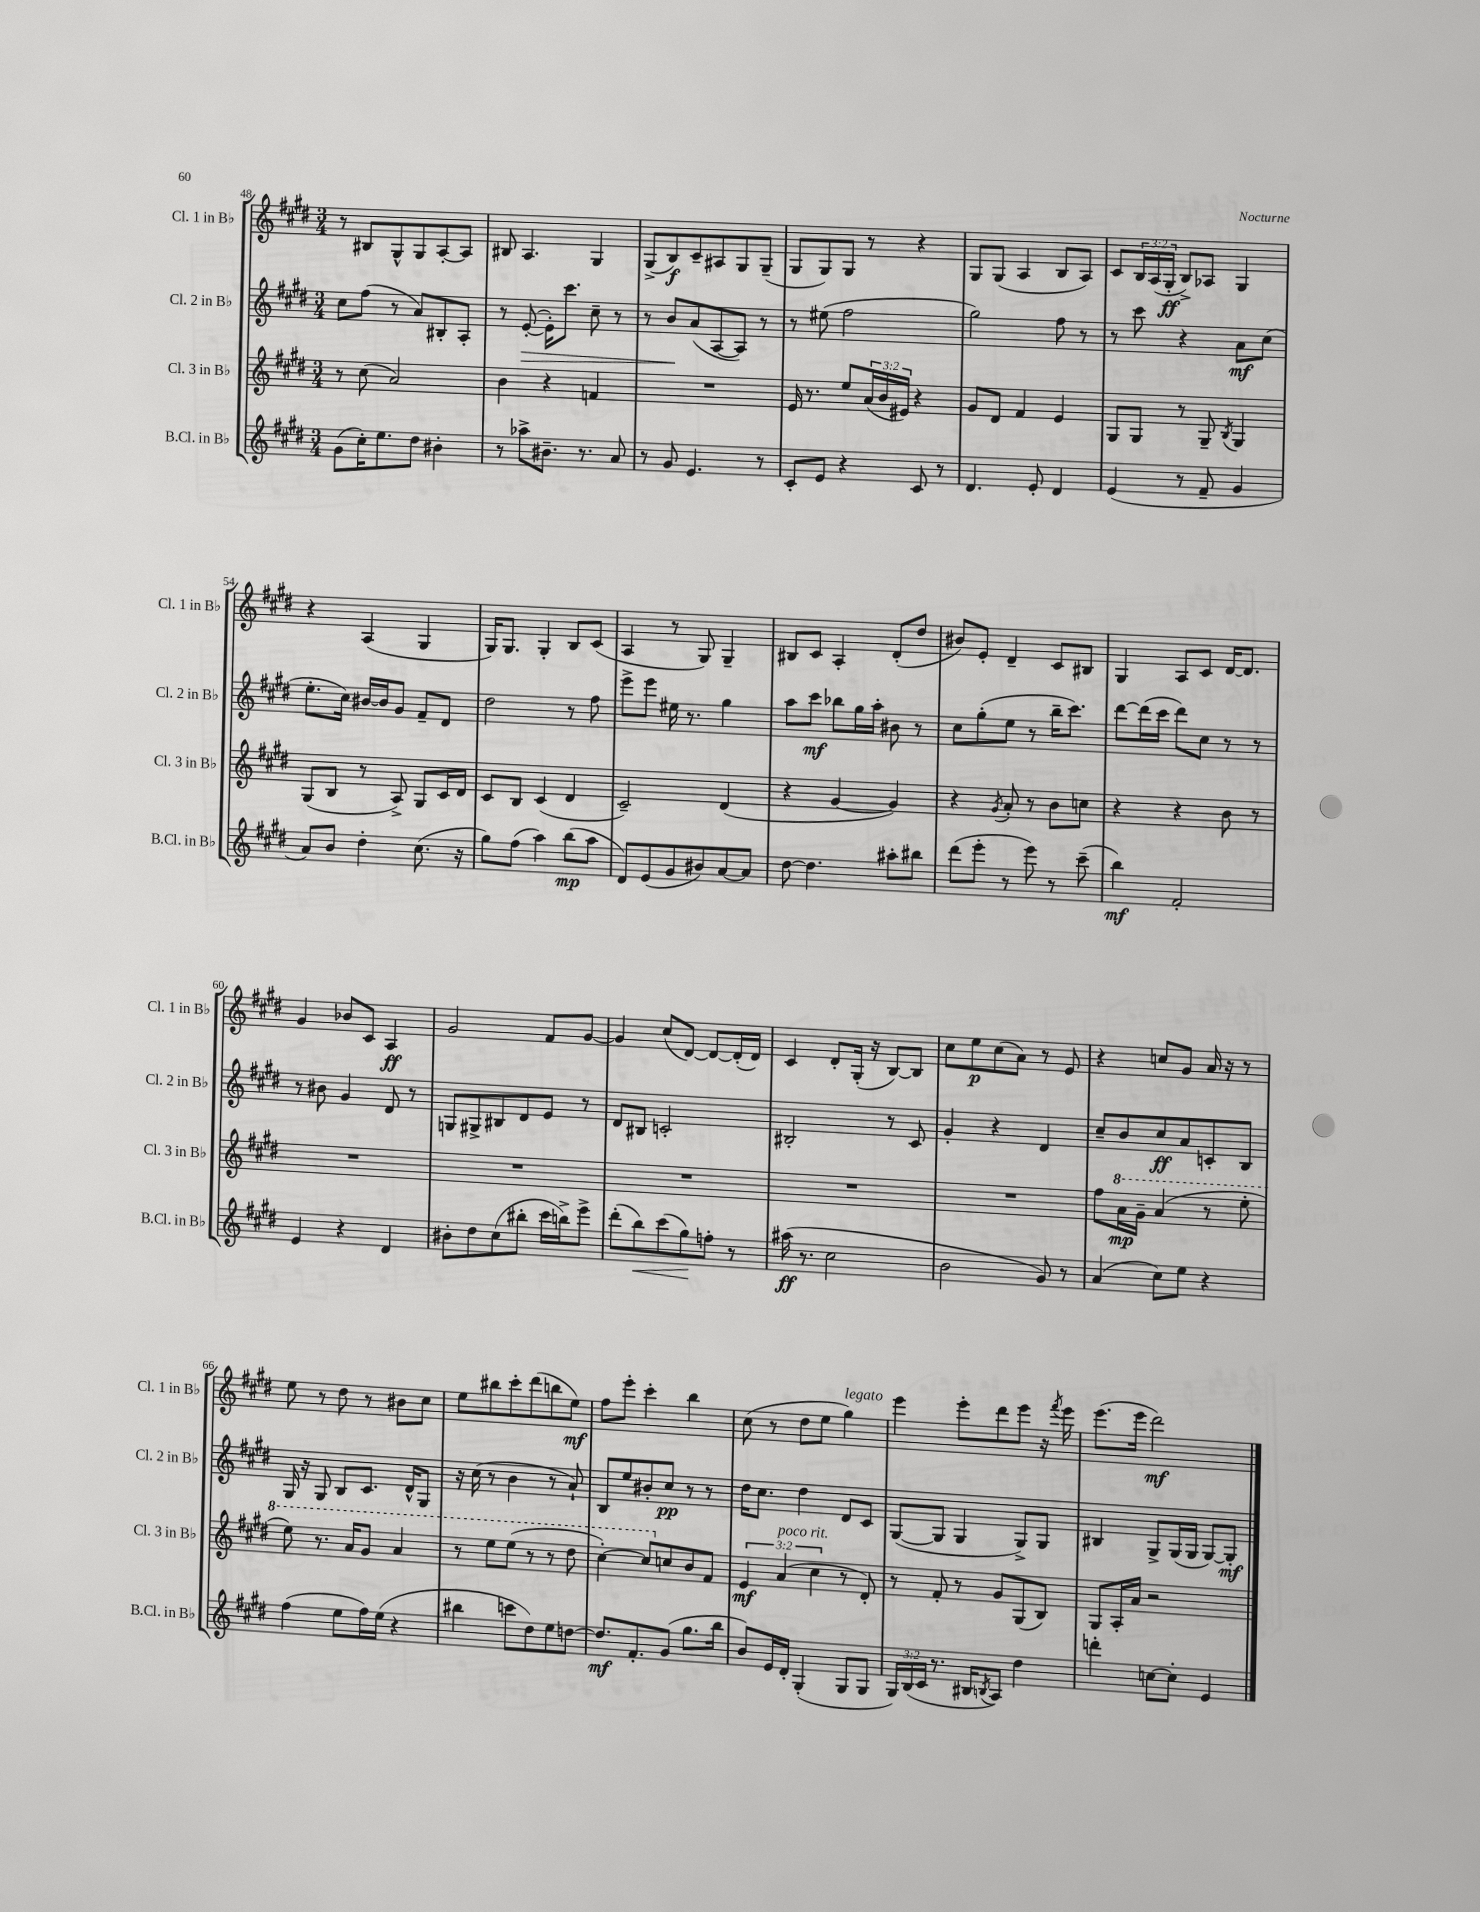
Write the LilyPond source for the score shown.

<<
\new StaffGroup <<
\new Staff = "s0" \with { instrumentName = "Cl. 1 in Bb" shortInstrumentName = "Cl. 1 in Bb" } {
    \clef treble \key e \major \numericTimeSignature \time 3/4 \override Staff.TupletNumber.text = #tuplet-number::calc-fraction-text
    r8 bis8 gis8-^ gis8 a8~-. a8 |
    bis8 a4. gis4 |
    gis8->( b8\f) cis'8-- ais8 gis8 gis8--( |
    gis8 gis8) gis8 r8 r4 |
    gis8 gis8( a4 b8 a8) |
    cis'8 \tuplet 3/2 { b16 a16( gis16-.\ff } b8->) aes8 gis4 |
    r4 a4( gis4 |
    gis16) gis8. gis4-. b8 cis'8( |
    a4 r8 gis8) gis4-- |
    bis8 cis'8 a4-. dis'8-.( dis''8 |
    bis'8) e'8-. dis'4-- cis'8 bis8 |
    gis4 a8 cis'8 dis'16~ dis'8. |
    gis'4 bes'8 cis'8 a4\ff |
    gis'2 fis'8 gis'8~ |
    gis'4 cis''8( dis'8~) dis'8~ dis'16-.( dis'16) |
    cis'4 dis'8-. gis16-.( r16 b8~) b8 |
    cis''8 e''8\p cis''8( a'8) r8 e'8 |
    r4 c''8 gis'8 a'16 r16 r8 |
    e''8 r8 dis''8 r8 bis'8 cis''8 |
    e''8 bis''8 cis'''8-. dis'''8( b''8 e''8\mf) |
    fis''8 e'''8-. cis'''4-. b''4 |
    cis''8( r8 dis''8 e''8 gis''4^\markup { \italic "legato" }) |
    e'''4 e'''8-. dis'''8 e'''8 r16 \acciaccatura { fis'''8 } e'''16 |
    e'''8.( e'''16 dis'''2\mf) \bar "|." |
}
\new Staff = "s1" \with { instrumentName = "Cl. 2 in Bb" shortInstrumentName = "Cl. 2 in Bb" } {
    \clef treble \key e \major \numericTimeSignature \time 3/4
    cis''8 fis''8( r8 a'8) bis8-. a8-. |
    r8 e'8~-.\>( e'16-.) cis'''8. cis''8-- r8 |
    r8 b'8\! a'8( a8~ a8) r8 |
    r8 eis''8( fis''2 |
    gis''2) fis''8 r8 |
    r8 cis'''8 r4 a'8\mf cis''8( |
    e''8.-. cis''16) bis'16~ bis'16 gis'8 fis'8-- dis'8 |
    dis''2 r8 fis''8 |
    e'''8-> e'''8 eis''16 r8. gis''4 |
    a''8 cis'''8\mf bes''8 gis''16 a''16-. bis'8 r8 |
    cis''8 gis''8-.( e''8 r8 b''16-- cis'''8.) |
    dis'''8~ dis'''16( cis'''16 dis'''8) cis''8 r8 r8 |
    r8 bis'8 gis'4 dis'8 r8 |
    g8 gis8-> bis8 dis'8 e'8 r8 |
    dis'8 bis8 c'2-. |
    bis2-. r8 cis'8 |
    gis'4-. r4 dis'4 |
    cis''8-- b'8 cis''8\ff a'8 c'8-. b8 |
    gis16 r16 gis8 b8 cis'8. dis'16-^ gis8 |
    r16 cis''16( r8 b'4 r8 a'8-!) |
    b8 e''8 bis'8-. cis''8\pp r8 r8 |
    dis''16 cis''8. dis''4 dis'8 cis'8 |
    gis8~( gis8 gis4 gis8->) gis8 |
    bis4 gis8-> gis16( gis16 gis8~) gis8-.\mf \bar "|." |
}
\new Staff = "s2" \with { instrumentName = "Cl. 3 in Bb" shortInstrumentName = "Cl. 3 in Bb" } {
    \clef treble \key e \major \numericTimeSignature \time 3/4 \override Staff.TupletNumber.text = #tuplet-number::calc-fraction-text
    r8 cis''8( a'2) |
    b'4 r4 f'4 |
    R2. |
    e'16 r8. e''8 \tuplet 3/2 { a'16( b'16 eis'16) } r4 |
    gis'8 dis'8 fis'4 e'4 |
    gis8 gis8 r8 gis8-- \acciaccatura { b8 } gis4 |
    gis8( b8 r8 a8->) gis8 cis'16 dis'16 |
    cis'8 b8 cis'4( dis'4 |
    cis'2--) dis'4( |
    r4 gis'4~ gis'4) |
    r4 \acciaccatura { gis'8 } a'8-. r8 b'8 c''8 |
    r4 r4 b'8 r8 |
    R2. |
    R2. |
    R2. |
    R2. |
    R2. |
    fis''8 \ottava #1 a''16\mp gis''16-- a''4( r8 e'''8-. |
    e'''8) r8. a''16 gis''8 a''4 |
    r8 e'''8 e'''8( r8 r8 dis'''8 |
    cis'''4~-.) cis'''8 \ottava #0 c''8 b'8 fis'8 |
    \tuplet 3/2 { e'4\mf a'4^\markup { \italic "poco rit." }( cis''4 } r8 dis'8-.) |
    r8 fis'8-. r8 gis'8 gis8( b8) |
    gis8 a16-. a'16 r2 \bar "|." |
}
\new Staff = "s3" \with { instrumentName = "B.Cl. in Bb" shortInstrumentName = "B.Cl. in Bb" } {
    \clef treble \key e \major \numericTimeSignature \time 3/4 \override Staff.TupletNumber.text = #tuplet-number::calc-fraction-text
    gis'8( cis''16-.) e''8. dis''8 bis'4-. |
    r8 aes''8-> bis'8.-- r8. a'8 |
    r8 gis'8 e'4. r8 |
    cis'8-. e'8 r4 cis'8 r8 |
    dis'4. e'8-. dis'4 |
    e'4( r8 fis'8-- gis'4 |
    a'8) b'8 dis''4-. cis''8.( r16 |
    gis''8) fis''8( a''4) b''8\mp( a''8 |
    dis'8) e'8( gis'8 bis'8) a'8~ a'8 |
    dis''8~ dis''4. ais''8-. bis''8 |
    dis'''8( e'''8-. r8 e'''8) r8 cis'''8--( |
    b''4\mf) fis'2-. |
    e'4 r4 dis'4 |
    bis'8-. dis''8 cis''8( bis''8-. cis'''16 b''16->) e'''8-> |
    dis'''8-.( b''8\<) cis'''8( gis''8\!) f''8-. r8 |
    ais''16\ff( r8. cis''2 |
    b'2 gis'8) r8 |
    a'4( cis''8) e''8 r4 |
    fis''4( e''8 fis''16) e''16( r4 |
    bis''4 c'''8 dis''8) e''8 d''8~ |
    d''8.\mf fis'8.-. gis'8( gis''8. b''16 |
    b'8) e'16 dis'16-. gis4-.( gis8 gis8 |
    \tuplet 3/2 { gis16) b16( cis'16 } r8. bis16 \acciaccatura { b8 } a8) dis''4 |
    d'''4-. c''8~ c''8-. e'4 \bar "|." |
}
>>
>>
\layout { \context { \Score currentBarNumber = #48 } }
